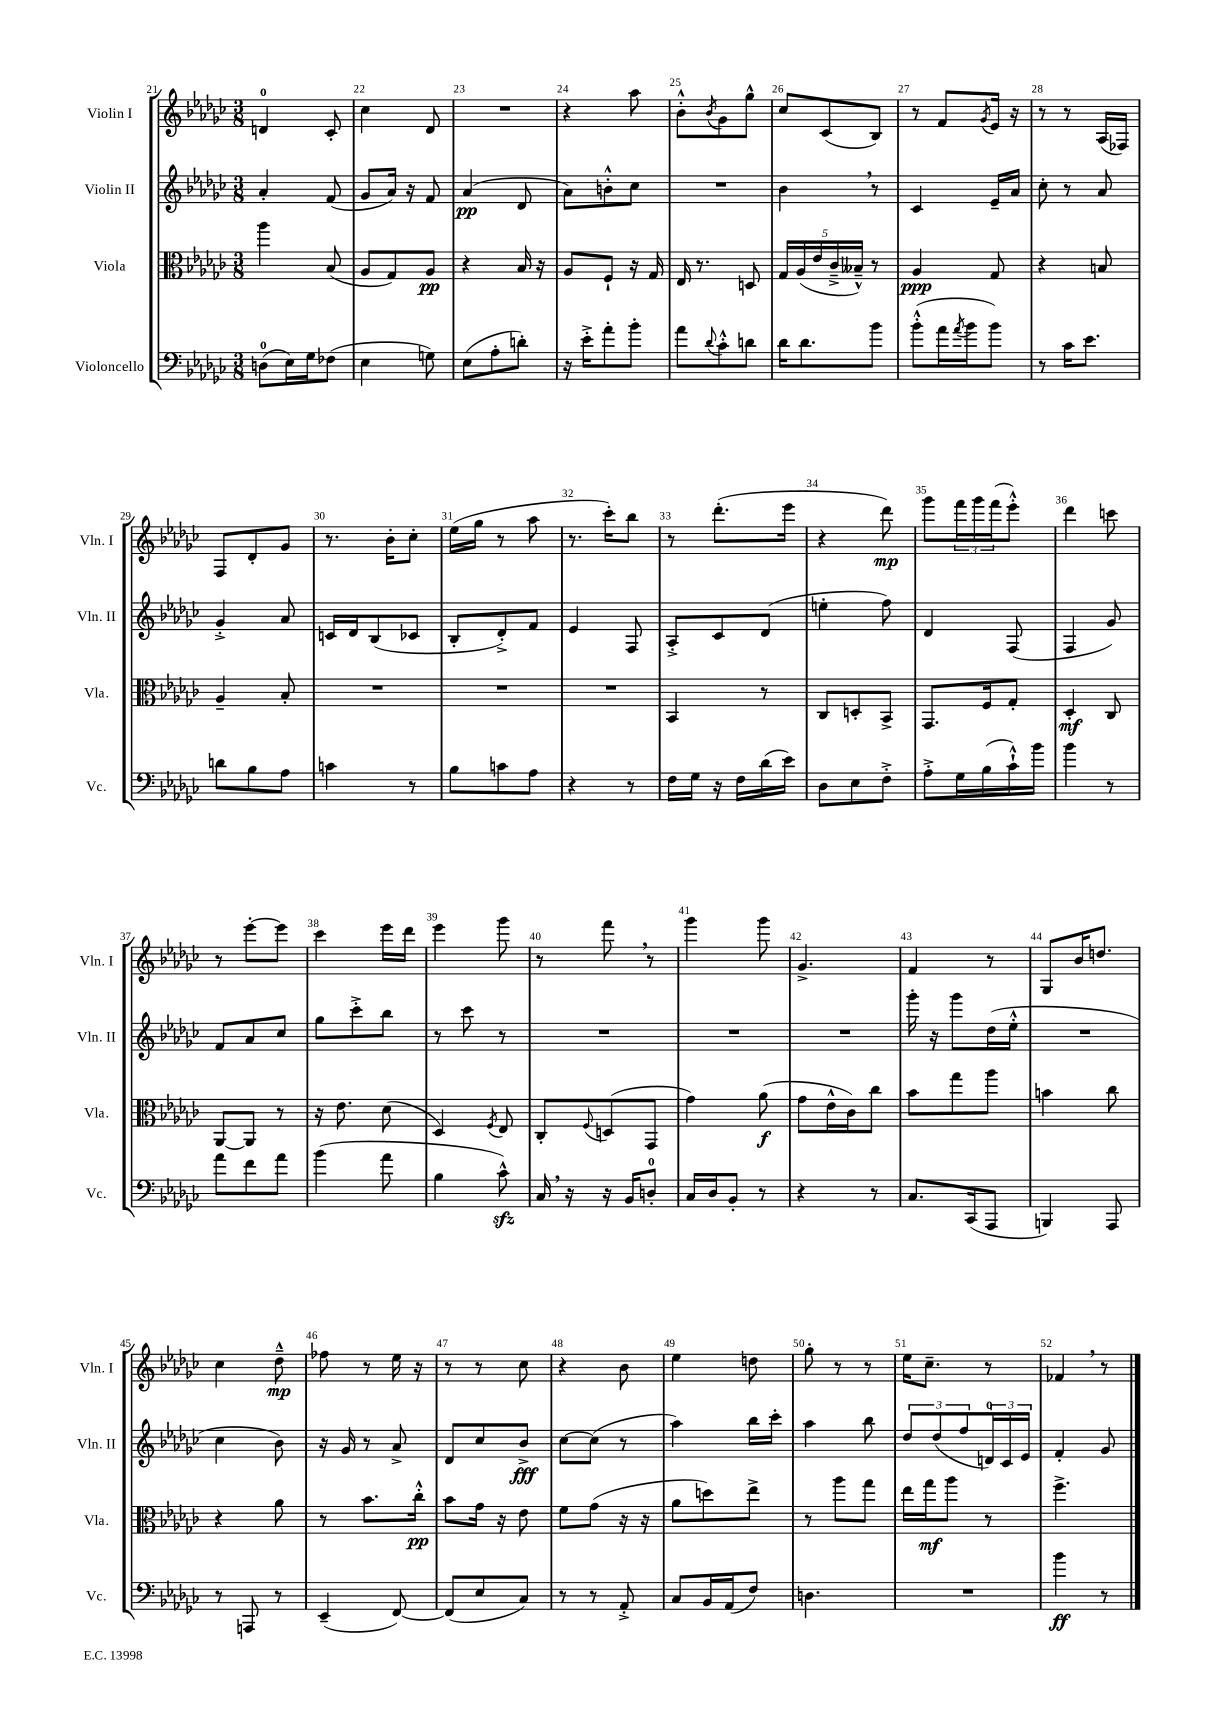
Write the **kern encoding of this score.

**kern	**kern	**kern	**kern
*staff4	*staff3	*staff2	*staff1
*clefF4	*clefC3	*clefG2	*clefG2
*k[b-e-a-d-g-c-]	*k[b-e-a-d-g-c-]	*k[b-e-a-d-g-c-]	*k[b-e-a-d-g-c-]
*M3/8	*M3/8	*M3/8	*M3/8
(8D	4aa-	4a-'	4d
16E-)	.	.	.
16G-	.	.	.
(8F-	(8B-	(8f	8c-'
=	=	=	=
4E-	8A-	8g-	4cc-
.	8G-)	16a-)	.
.	.	16r	.
8G)	8A-	8f	8d-
=	=	=	=
(8E-	4r	(4a-	4.r
8A-'	.	.	.
8d')	16B-	8d-	.
.	16r	.	.
=	=	=	=
16r	8A-	8a-)	4r
16e-'^	.	.	.
8a-'	8F`	8b'^^	.
8b-'	16r	8cc-	8aa-
.	16G-	.	.
=	=	=	=
8a-	16E-	4.r	8b-'^^
.	8.r	.	.
8qqd-	.	.	8qb-
8c-'^^	.	.	8g-
8d	8D	.	8gg-^^
=	=	=	=
16d-	20G-	4b-	8cc-
.	(20A-	.	.
8.d-	.	.	.
.	20e-	.	.
.	.	.	(8c-
.	20c-~^	.	.
.	20B--~^^)	.	.
8b-	8r	8r	8B-)
=	=	=	=
(8b-'^^	4A-	4c-	8r
16a-	.	.	8f
8qa-	.	.	.
16b-	.	.	.
.	.	.	8qg-
8b-)	8G-	16e-~	16e-
.	.	16a-	16r
=	=	=	=
8r	4r	8cc-'	8r
16c-	.	8r	8r
8.e-	.	.	.
.	8B	8a-	(16A-
.	.	.	16F-)
=	=	=	=
8d	4A-~	4g-'^	8F
8B-	.	.	8d-'
8A-	8B-'	8a-	8g-
=	=	=	=
4c	4.r	16c	8.r
.	.	16d-	.
.	.	(8B-	.
.	.	.	16b-'
8r	.	8c-	8cc-'
=	=	=	=
8B-	4.r	8B-'	(16ee-
.	.	.	16gg-
8c	.	8d-'^)	8r
8A-	.	8f	8aa-
=	=	=	=
4r	4.r	4e-	8.r
.	.	.	16ccc-')
8r	.	8F	8bb-
=	=	=	=
16F	4BB-	8A-'^	8r
16G-	.	.	.
16r	.	8c-	(8.ddd-'
16F	.	.	.
(16d-	8r	(8d-	.
16e-)	.	.	16eee-
=	=	=	=
8D-	8C-	4ee'	4r
8E-	8D'	.	.
8F'^	8BB-^	8ff)	8ddd-)
=	=	=	=
8A-'^	8.GG-	4d-	8ggg-
16G-	.	.	24fff
.	.	.	24ggg-
(16B-	16F	.	.
.	.	.	(24fff
16c-`^^)	8G-'	(8F	8eee-'^^)
16b-	.	.	.
=	=	=	=
4b-	4D-'	4F	4ddd-
8r	8C-	8g-)	8ccc
=	=	=	=
8a-	[8AA-	8f	8r
8f	8AA-]	8a-	[8eee-'
8a-	8r	8cc-	8eee-]
=	=	=	=
(4b-	16r	8gg-	4ccc-
.	8.e-	.	.
.	.	8ccc-'^	.
8a-	(8d-	8bb-	16eee-
.	.	.	16ddd-
=	=	=	=
4B-	4D-)	8r	4eee-
.	.	8ccc-	.
.	8qF	.	.
8c-^^)	8E-	8r	8ggg-
=	=	=	=
16C-	8C-'	4.r	8r
16r	.	.	.
.	8qqF	.	.
16r	(8D	.	8fff
16BB-	.	.	.
8D'	8GG-	.	8r
=	=	=	=
16C-	4g-)	4.r	4ggg-
16D-	.	.	.
8BB-'	.	.	.
8r	(8a-	.	8ggg-
=	=	=	=
4r	8g-	4.r	4.g-^
.	16e-^^	.	.
.	16c-)	.	.
8r	8cc-	.	.
=	=	=	=
8.C-	8b-	16ggg-'	4f
.	.	16r	.
.	8gg-	8ggg-	.
(16CC-	.	.	.
8AAA-	8aa-	(16dd-	8r
.	.	16ee-'^^	.
=	=	=	=
4BBB)	4b	4.r	8G-
.	.	.	16b-
.	.	.	8.dd
8AAA-	8cc-	.	.
=	=	=	=
8r	4r	4cc-	4cc-
8AAA	.	.	.
8r	8a-	8b-)	8dd-~^^
=	=	=	=
(4EE-~	8r	16r	8ff-
.	.	16g-	.
.	8.b-	8r	8r
[8FF)	.	8a-^	16ee-
.	16cc-'^^	.	16r
=	=	=	=
(8FF]	8b-	8d-	8r
8E-	16g-	8cc-	8r
.	16r	.	.
8C-)	8e-	8b-^	8cc-
=	=	=	=
8r	8f	[8cc-	4r
8r	(8g-	(8cc-]	.
8AA-'^	16r	8r	8b-
.	16r	.	.
=	=	=	=
8C-	8a-	4aa-)	4ee-
16BB-	8dd)	.	.
(16AA-	.	.	.
8F)	8ee-^	16bb-	8dd
.	.	16ccc-'	.
=	=	=	=
4.D	8r	4aa-	8gg-'
.	8aa-	.	8r
.	8gg-	8bb-	8r
=	=	=	=
4.r	16ee-	12dd-	16ee-
.	16gg-	.	8.cc-~
.	.	(12dd-	.
.	8aa-	.	.
.	.	12ff	.
.	8r	24d)	8r
.	.	24c-	.
.	.	24e-	.
=	=	=	=
4b-	4.ff^	4f'	4f-
8r	.	8g-	8r
==	==	==	==
*-	*-	*-	*-
